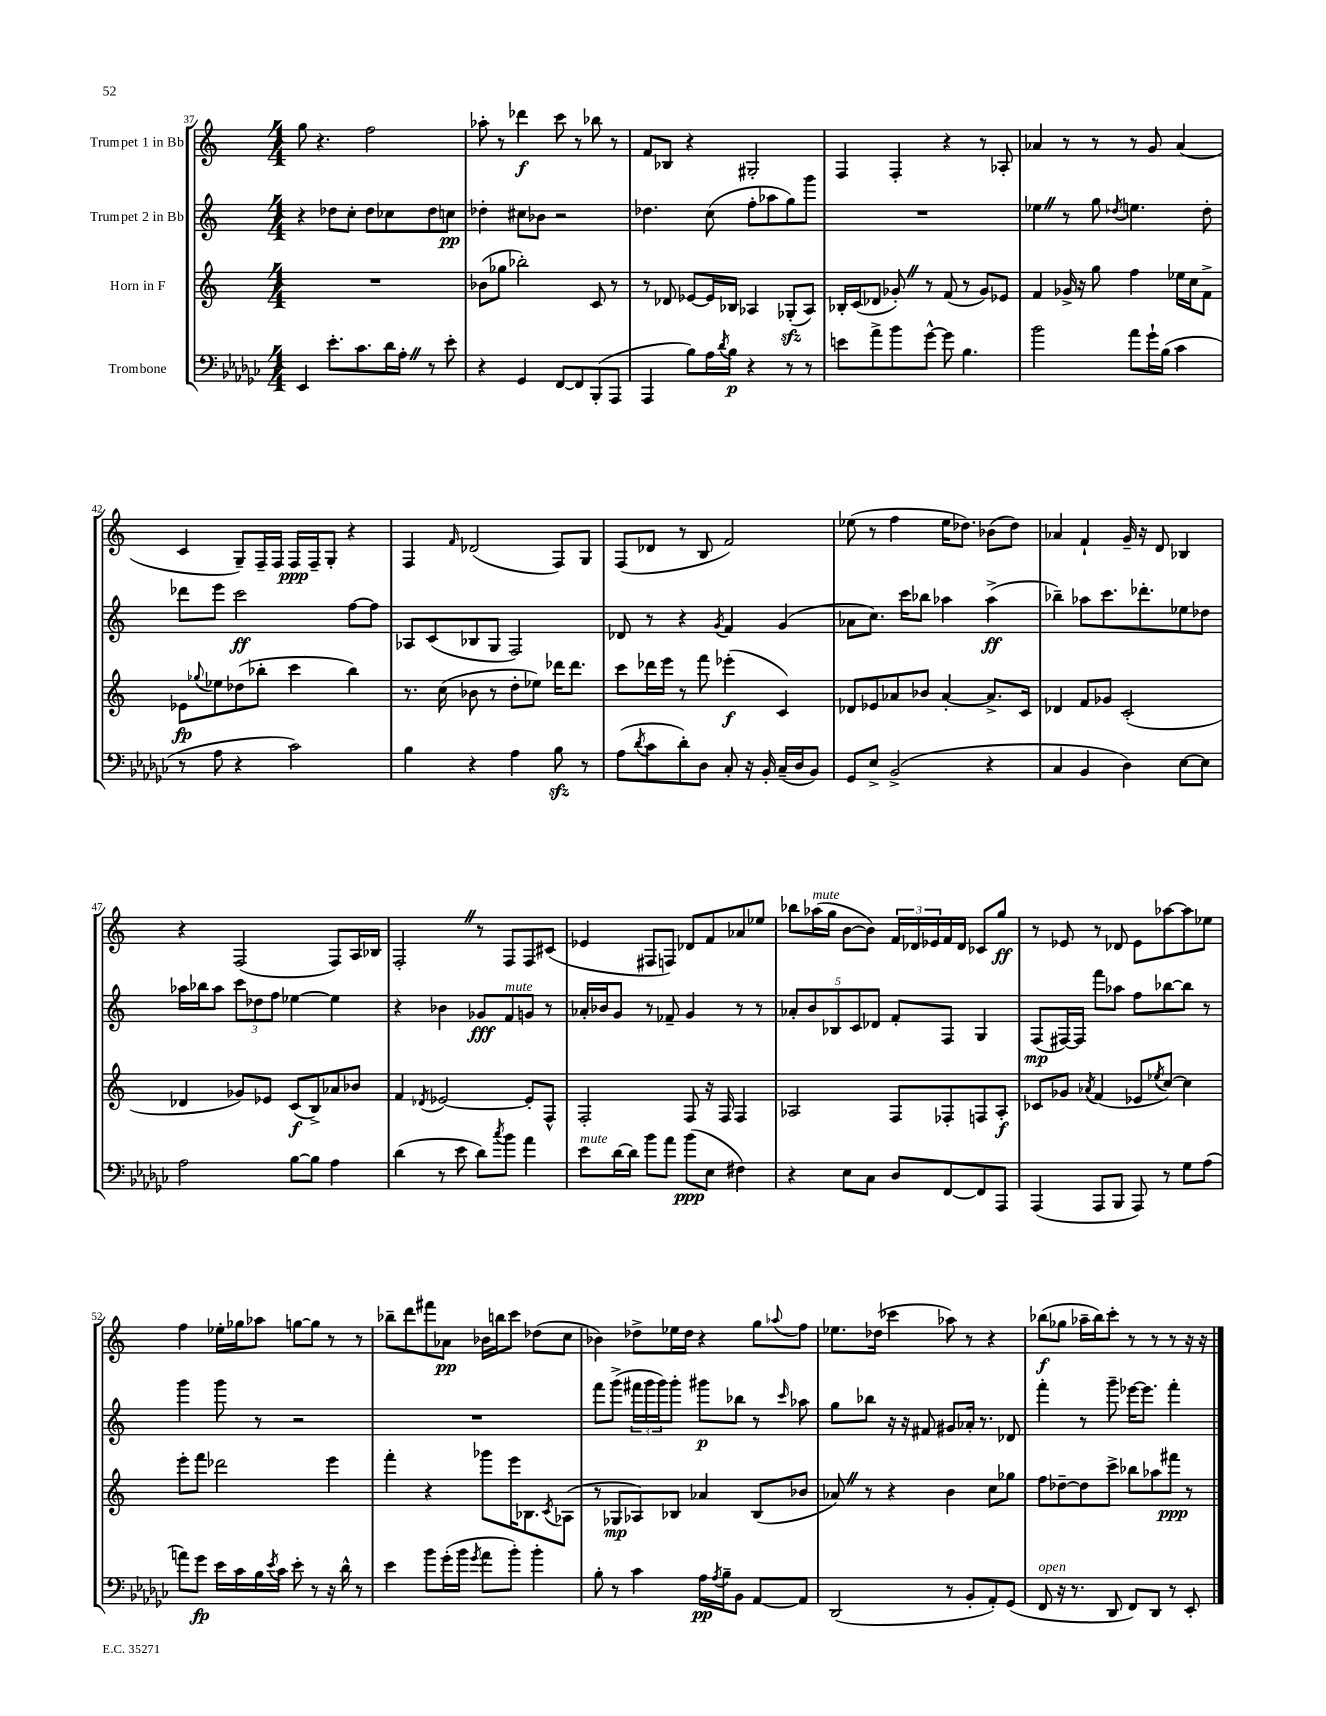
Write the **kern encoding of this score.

**kern	**kern	**kern	**kern
*staff4	*staff3	*staff2	*staff1
*clefF4	*clefG2	*clefG2	*clefG2
*k[b-e-a-d-g-c-]	*k[]	*k[]	*k[]
*M4/4	*M4/4	*M4/4	*M4/4
4EE-	1r	4r	8gg
.	.	.	4.r
8.e-'	.	8dd-	.
.	.	8cc'	.
8.c-	.	.	.
.	.	8dd-	2ff
16d-	.	8cc-	.
16A-'	.	.	.
8r	.	8dd-	.
8e-'	.	8cc	.
=	=	=	=
4r	(8b-	4dd-'	8aa-'
.	8gg-	.	8r
4GG-	2bb-')	8cc#	4ddd-
.	.	8b-	.
[8FF	.	2r	8ccc
8FF]	.	.	8r
(8BBB-'	8c	.	8bb-
8AAA-	8r	.	8r
=	=	=	=
4AAA-	8r	4.dd-	8f
.	8d-	.	8B-
8B-)	[8e-	.	4r
16A-	16e-]	(8cc	.
8qd-	.	.	.
16B-	16B-	.	.
4r	4A-	8ff'	2G#'
.	.	8aa-	.
8r	(8G-'	8gg)	.
8r	8A-)	8ggg	.
=	=	=	=
8e	16B-'	1r	4F
.	(16c	.	.
8a-^	8d-	.	.
8b-	8g-')	.	4F'
[8g-^^	8r	.	.
8g-]	(8f	.	4r
4.B-	8r	.	.
.	8g-)	.	8r
.	8e-	.	8A-'
=	=	=	=
2b-	4f	4ee-	4a-
.	16g-^	8r	8r
.	16r	.	.
.	8gg	8gg	8r
.	.	8qdd-	.
8a-	4ff	4.ee	8r
16g-`	.	.	8g
(16B-	.	.	.
4c-	16ee-	.	(4a-
.	16cc	.	.
.	8f^	8dd-'	.
=	=	=	=
8r	8e-	8ddd-	4c
.	8qqgg-	.	.
8A-	8ee-	8eee	.
4r	(8dd-	2ccc	8G~)
.	8bb-'	.	16F~
.	.	.	16F
2c-)	4ccc	.	16F
.	.	.	16F~
.	.	.	8G'
.	4bb-)	[8ff	4r
.	.	8ff]	.
=	=	=	=
4B-	8.r	8A-	4F
.	.	(8c	.
.	(16cc	.	.
.	.	.	16qqf
4r	8b-	8B-	(2d-
.	8r	8G	.
4A-	8dd'	2F)	.
.	8ee-)	.	.
8B-	16ddd-	.	8F)
.	8.ddd-	.	.
8r	.	.	8G
=	=	=	=
(8A-	8ccc	8d-	(8F
8qd-	.	.	.
8c-	16ddd-	8r	8d-
.	16eee	.	.
8d-')	8r	4r	8r
8D-	8fff	.	8B
.	.	8qg	.
8C-'	(4eee-'	4f	2f)
16r	.	.	.
16BB-'	.	.	.
(16C-~	4c)	(4g	.
16D-	.	.	.
8BB-)	.	.	.
=	=	=	=
8GG-	8d-	8a-	(8ee-
8E-^	8e-	8.cc)	8r
(2BB-^	8a-	.	4ff
.	.	16ccc	.
.	8b-	8bb-	.
.	[4a-'	4aa-	16ee-
.	.	.	8.dd-)
4r	8.a-^]	(4aa-^	(8b-
.	.	.	8dd-)
.	16c	.	.
=	=	=	=
4C-	4d-	4bb-~)	4a-
4BB-	8f	8aa-	4f`
.	8g-	8.ccc	.
4D-)	(2c'	.	16g~
.	.	8.ddd-'	16r
.	.	.	8d
[8E-	.	8ee-	4B-
8E-]	.	8dd-	.
=	=	=	=
2A-	4d-	16aa-	4r
.	.	16bb-	.
.	.	8aa-	.
.	8g-)	12ccc	(2F
.	.	12dd-	.
.	8e-	.	.
.	.	12ff	.
[8B-	(8c	[4ee-	.
8B-]	8B^)	.	.
4A-	8a-	4ee-]	8F)
.	8b-	.	16A
.	.	.	16B-
=	=	=	=
(4d-	4f	4r	2F'
.	8qd-	.	.
8r	[2e-	4b-	.
8e-	.	.	.
8d-)	.	8g-	8r
8qcc-	.	.	.
8b-	.	8f	8F
4a-	8e-']	8g	8F
.	8F^^	8r	(8c#
=	=	=	=
8e-	2F'	16a-'	4e-
.	.	16b-	.
[16d-	.	8g	.
16d-]	.	.	.
8b-	.	8r	8F#
8a-	.	8f-~	8F)
(8b-	8F	4g	8d-
8E-	16r	.	8f
.	16F	.	.
4F#)	4F	8r	8a-
.	.	8r	8ee-
=	=	=	=
4r	2A-	10a-'	8bb-
.	.	10b	.
.	.	.	(16aa-
.	.	.	16gg
.	.	10B-	.
8E-	.	.	[8b
.	.	10c	.
8C-	.	.	8b])
.	.	10d-	.
8D-	8F	8f'	24f
.	.	.	24d-
.	.	.	24e-
[8FF	8F-'	8F	16f
.	.	.	16d-
8FF]	8F	4G	8c-
8AAA-	8A-'	.	8gg
=	=	=	=
(4AAA-	8c-	(8F	8r
.	8g-	[16F#)	8e-
.	.	16F#]	.
.	8qa-	.	.
8AAA-	(4f	8fff	8r
8BBB-	.	8aa-	8d-
8AAA-)	8e-	8ff	8e-
.	8qee-	.	.
8r	[8cc)	[8bb-	[8aa-
8G-	4cc]	8bb-]	8aa-]
(8A-	.	8r	8ee-
=	=	=	=
8a)	8eee'	4ggg	4ff
8g-	8fff	.	.
16e-	2ddd-	8ggg	16ee-'
16c-	.	.	16gg-
16B-	.	8r	8aa-
8qe-	.	.	.
16c-	.	.	.
8e-'	.	2r	[8gg
8r	.	.	8gg]
16r	4eee	.	8r
16d-^^	.	.	.
8r	.	.	8r
=	=	=	=
4e-	4fff'	1r	8bb-~
.	.	.	8ddd
8b-	4r	.	8fff#
(16g-'	.	.	8a-
16b-	.	.	.
8qg-	.	.	.
8a-	8ggg-	.	16b-
.	.	.	16bb
8b-')	16eee	.	8ccc
.	8.B-	.	.
4b-'	.	.	(8dd-
.	8qc	.	.
.	(8A-	.	8cc
=	=	=	=
8B-'	8r	8fff	4b-)
8r	8G-	(8ggg^	.
4c-	8A-)	24fff#	8dd-^
.	.	24ggg	.
.	.	24ggg)	.
.	8B-	8ggg'	16ee-
.	.	.	16dd-
16A-	4a-	8ggg#	4r
8qA-	.	.	.
16B-~	.	.	.
8BB-	.	8bb-	.
[8AA-	(8B-	8r	8gg
.	.	16qqccc	8qqaa-
8AA-]	8b-	8aa-	8ff
=	=	=	=
(2DD-	8a-)	8gg	8.ee-
.	8r	8bb-	.
.	.	.	(16dd-
.	4r	16r	4ccc-
.	.	16r	.
.	.	8f#	.
8r	4b	8g#	8aa-)
8BB-'	.	16a-'	8r
.	.	8.r	.
8AA-')	8cc	.	4r
(8GG-	8gg-	8d-	.
=	=	=	=
8FF	8ff	4fff'	(8bb-
16r	[8dd-~	.	8gg-
8.r	.	.	.
.	8dd-]	8r	16aa-~
.	.	.	16bb-)
8DD-	8ccc^	8ggg~	8ccc'
8FF)	8bb-	[16eee-	8r
.	.	8.eee-]	.
8DD-	8aa-	.	8r
8r	8fff#	4fff'	8r
8EE-'	8r	.	16r
.	.	.	16r
==	==	==	==
*-	*-	*-	*-
